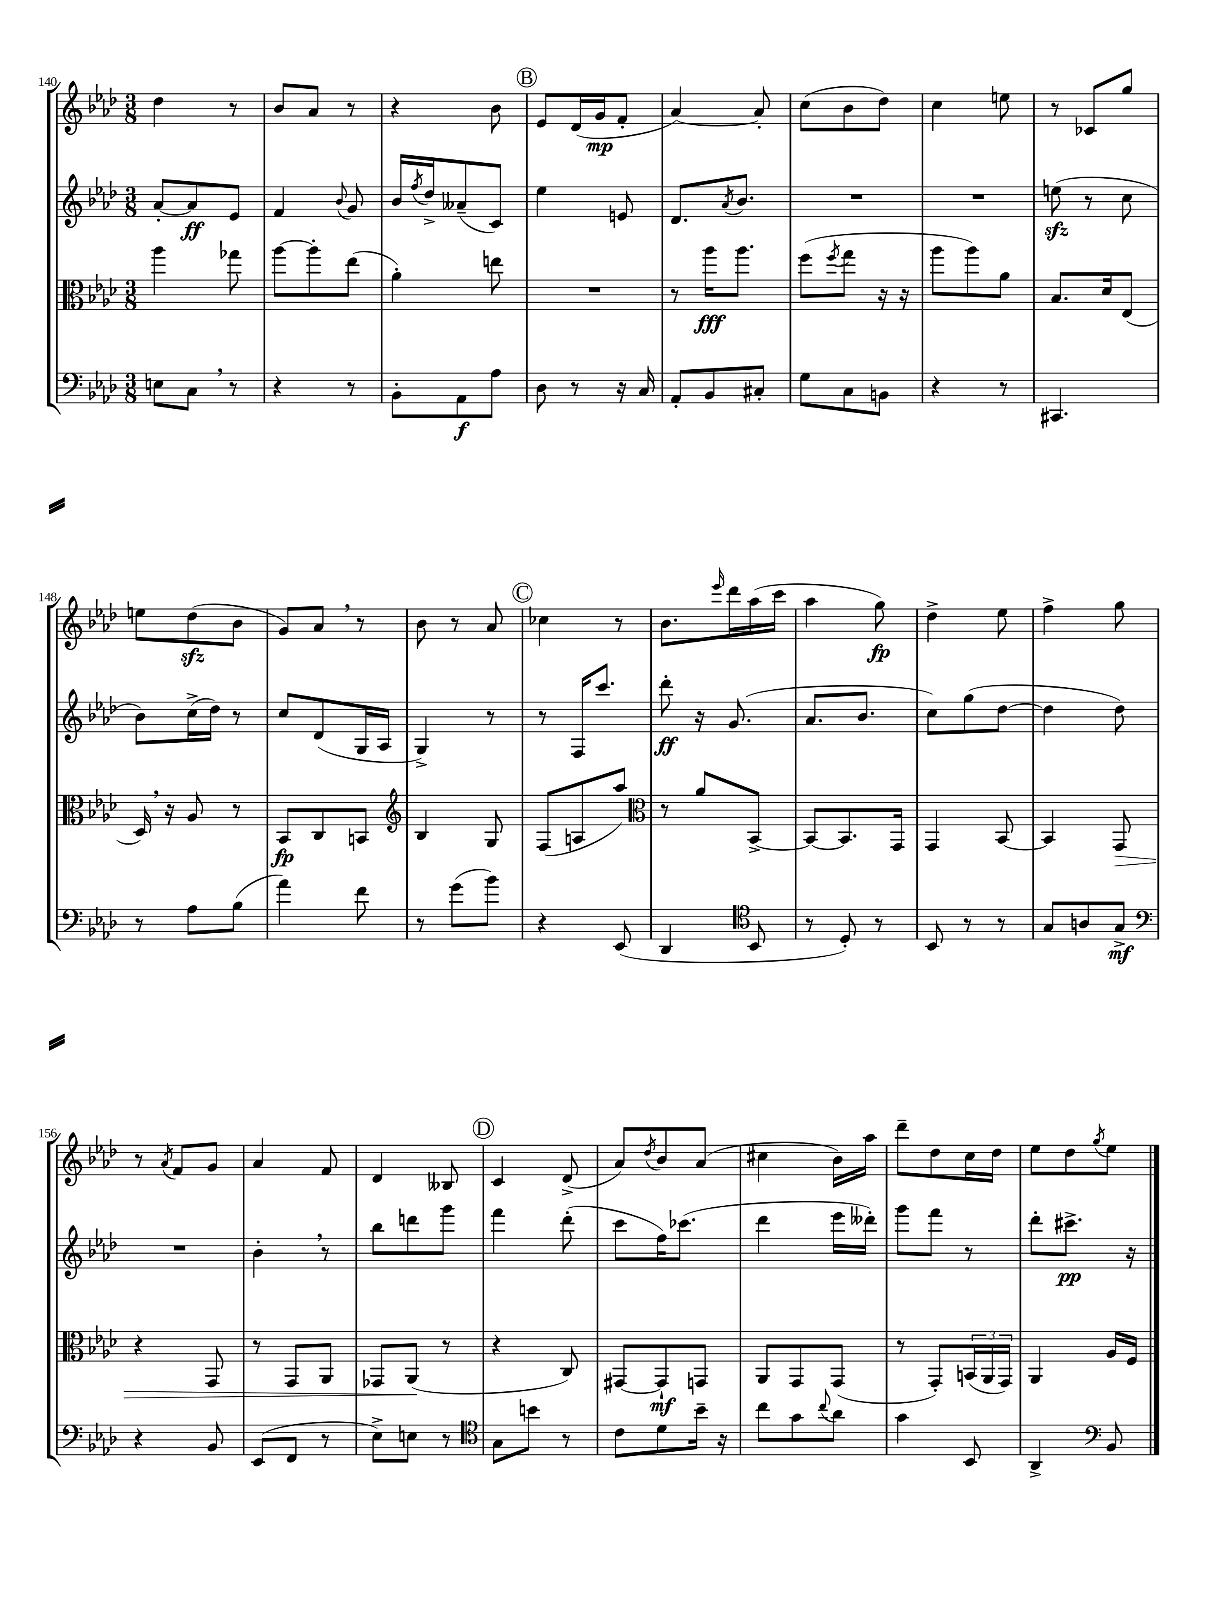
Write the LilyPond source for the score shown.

<<
\new StaffGroup <<
\new Staff = "s0" {
    \clef treble \key aes \major \numericTimeSignature \time 3/8
    des''4 r8 |
    bes'8 aes'8 r8 |
    r4 bes'8 |
    \mark \markup { \circle "B" } ees'8 des'16( g'16\mp f'8-. |
    aes'4~) aes'8-. |
    c''8( bes'8 des''8) |
    c''4 e''8 |
    r8 ces'8 g''8 |
    e''8 des''8\sfz( bes'8 |
    g'8) aes'8 \breathe r8 |
    bes'8 r8 aes'8 |
    \mark \markup { \circle "C" } ces''4 r8 |
    bes'8. \grace { ees'''16 } des'''16 aes''16( c'''16 |
    aes''4 g''8\fp) |
    des''4-> ees''8 |
    f''4-> g''8 |
    r8 \acciaccatura { aes'8 } f'8 g'8 |
    aes'4 f'8 |
    des'4 beses8 |
    \mark \markup { \circle "D" } c'4 des'8->( |
    aes'8) \acciaccatura { des''8 } bes'8 aes'8( |
    cis''4 bes'16) aes''16 |
    des'''8-- des''8 c''16 des''16 |
    ees''8 des''8 \acciaccatura { g''8 } ees''8 \bar "|." |
}
\new Staff = "s1" {
    \clef treble \key aes \major \numericTimeSignature \time 3/8
    aes'8~-. aes'8\ff ees'8 |
    f'4 \appoggiatura { bes'8 } g'8 |
    bes'16 \acciaccatura { f''8 } des''16-> aeses'8--( c'8) |
    \mark \markup { \circle "B" } ees''4 e'8 |
    des'8. \acciaccatura { aes'8 } bes'8. |
    R4. |
    R4. |
    e''8\sfz( r8 c''8 |
    bes'8) c''16->( des''16) r8 |
    c''8 des'8( g16 aes16 |
    g4->) r8 |
    \mark \markup { \circle "C" } r8 f16 c'''8. |
    des'''8-.\ff r16 g'8.( |
    aes'8. bes'8. |
    c''8) g''8( des''8~ |
    des''4 des''8) |
    R4. |
    bes'4-. \breathe r8 |
    bes''8 d'''8 g'''8 |
    \mark \markup { \circle "D" } f'''4 des'''8-.( |
    c'''8 f''16) ces'''8.( |
    des'''4 ees'''16 deses'''16-.) |
    g'''8 f'''8 r8 |
    des'''8-. cis'''8.->\pp r16 \bar "|." |
}
\new Staff = "s2" {
    \clef alto \key aes \major \numericTimeSignature \time 3/8
    aes''4 ges''8 |
    aes''8~ aes''8-. ees''8( |
    aes'4-.) e''8 |
    \mark \markup { \circle "B" } R4. |
    r8 aes''16\fff aes''8. |
    f''8( \acciaccatura { f''8 } g''8 r16 r16 |
    aes''8 aes''8) aes'8 |
    bes8. des'16 ees8( |
    des16) \breathe r16 aes8 r8 |
    bes,8\fp c8 b,8 |
    \clef treble bes4 g8 |
    \mark \markup { \circle "C" } f8( a8 aes''8) |
    \clef alto r8 aes'8 bes,8~-> |
    bes,8~ bes,8. g,16 |
    g,4 bes,8~ |
    bes,4 g,8\> |
    r4 g,8 |
    r8 g,8 aes,8 |
    ges,8 aes,8\!( r8 |
    \mark \markup { \circle "D" } r4 c8) |
    gis,8~ gis,8-!\mf g,8 |
    aes,8 g,8 g,8( |
    r8 g,8-.) \tuplet 3/2 { b,16( aes,16 g,16) } |
    aes,4 aes16 f16 \bar "|." |
}
\new Staff = "s3" {
    \clef bass \key aes \major \numericTimeSignature \time 3/8
    e8 c8 \breathe r8 |
    r4 r8 |
    bes,8-. aes,8\f aes8 |
    \mark \markup { \circle "B" } des8 r8 r16 c16 |
    aes,8-. bes,8 cis8-. |
    g8 c8 b,8 |
    r4 r8 |
    cis,4. |
    r8 aes8 bes8( |
    aes'4) f'8 |
    r8 g'8( bes'8) |
    \mark \markup { \circle "C" } r4 ees,8( |
    des,4 \clef tenor bes,8 |
    r8 des8-.) r8 |
    bes,8 r8 r8 |
    g8 a8 g8->\mf |
    \clef bass r4 bes,8 |
    ees,8( f,8 r8 |
    ees8->) e8 r8 |
    \mark \markup { \circle "D" } \clef tenor g8 b'8 r8 |
    c'8 des'8 bes'16-- r16 |
    c''8 g'8 \appoggiatura { c''8 } aes'8 |
    g'4 bes,8 |
    aes,4-> \clef bass bes,8 \bar "|." |
}
>>
>>
\layout { \context { \Score currentBarNumber = #140 } }
